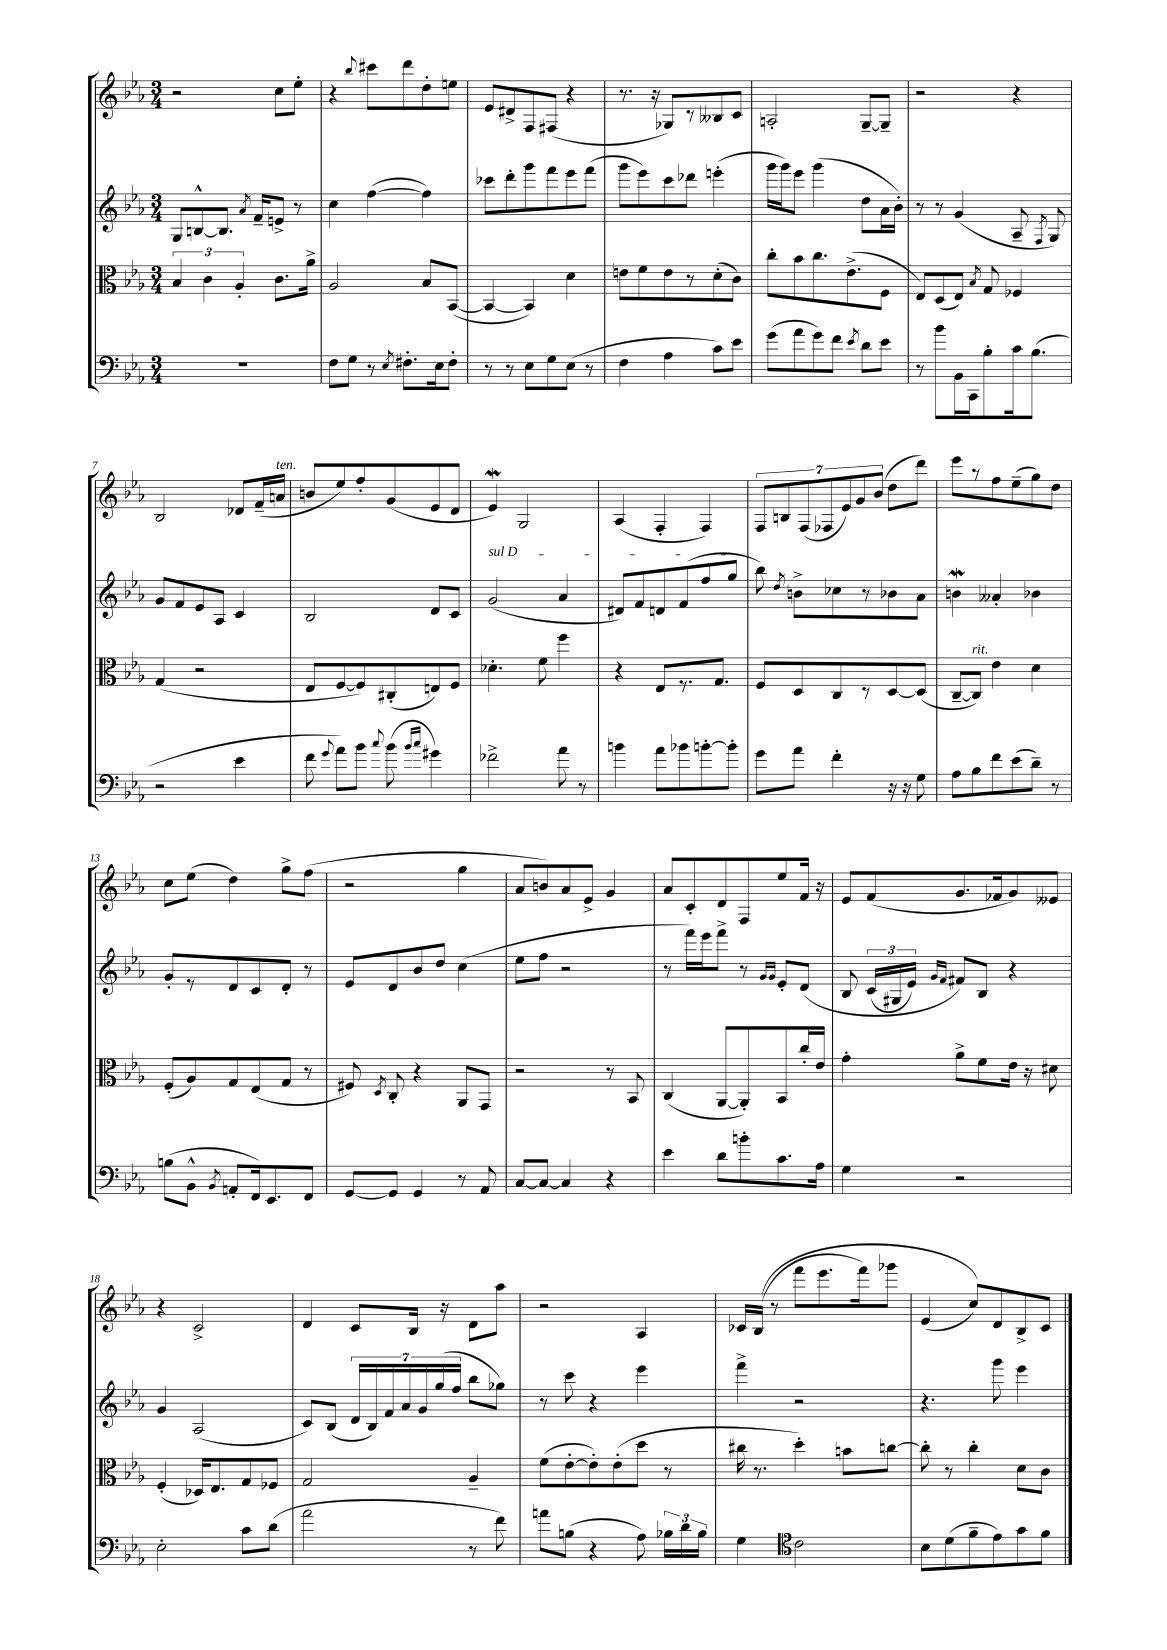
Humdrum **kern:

**kern	**kern	**kern	**kern
*part4	*part3	*part2	*part1
*staff4	*staff3	*staff2	*staff1
*clefF4	*clefC3	*clefG2	*clefG2
*k[b-e-a-]	*k[b-e-a-]	*k[b-e-a-]	*k[b-e-a-]
*M3/4	*M3/4	*M3/4	*M3/4
=1	=1	=1	=1
2.r	6B-/	8G/L	2r
.	.	[8Bn^^/	.
.	6c\	.	.
.	.	8.B/J]	.
.	6A-'/	.	.
.	.	8qa-/	.
.	.	16f~/KL	.
.	8.c\L	8en^/J	8cc\L
.	.	8r	8ee-'\J
.	16a-^\Jk	.	.
=2	=2	=2	=2
8F\L	2A-/	4cc\	4r
8G\J	.	.	.
.	.	.	8qqbb-/
8r	.	([4ff\	8ccc#X\L
8qE-/	.	.	.
8.F#X'\L	.	.	8ddd\
.	8B-/L	4ff\])	8dd'\
16E-\k	.	.	.
8F#'\J	([8BB-/J	.	8een\J
=3	=3	=3	=3
8r	4BB-/_	8ccc-X\L	8e-/L
8r	.	8ddd'\	8d#X^/
8E-\L	4BB-/])	8ggg\	8F/
8G\	.	8fff\	(8F#X/J
(8E-\J	4d\	8eee-\	4r
8r	.	(8fff\J	.
=4	=4	=4	=4
4F\	8en\L	8ggg\L	8.r
.	8f\	8eee-\)	.
.	.	.	16r
4A-\	8e\	8ccc\	8G-X/L)
.	8r	8ddd-X\J	8r
8c\L)	(8d'\	(4eeen'\	8B--X/
8e-\J	8c\J)	.	8c/J
=5	=5	=5	=5
(8g\L	8cc'\L	16ggg\LL	2An'/
.	.	16ggg\J)	.
8a-\	8b-\	8eee-\J	.
8g\)	8.cc\	(4ggg\	.
8f\J	.	.	.
.	(8.e-^\	.	.
8qe-/	.	.	.
8d\L	.	8dd\L	[8G~/L
8e-\J	8F\J	16a-\L	8G~/J]
.	.	16b-'\JJ)	.
=6	=6	=6	=6
8r	8E-/L)	8r	2r
8b-\L	(8D/	8r	.
16BB-\L	8E-/J)	(4g/	.
16CC\J	.	.	.
.	8qB-/	.	.
8B-'\	8G/	.	.
16c\k	4F-X/	8A-~/	4r
(8.B-\J	.	.	.
.	.	8qF/	.
.	.	8G/)	.
!!LO:LB:g=z
=7	=7	=7	=7
2r	(4G/	8g/L	2B-/
.	.	8f/	.
.	2r	8e-/	.
.	.	8A-/J	.
4e-\	.	4c/	8d-X/L
.	.	.	(16f~/L
!	!	!	!LO:TX:a:i:t=ten.
.	.	.	16an/JJ
=8	=8	=8	=8
8f\	8E-/L	2B-/	8bn/L
8qqg/	.	.	.
8a-\L)	[8F/	.	8ee-/)
8b-\J	8F/])	.	8ff'/
8qqcc/	.	.	.
(8b-\	(8C#X'/	.	(8g/
16qqb-/LL	.	.	.
16qqcc/JJ	.	.	.
4g#X\)	8En/)	8d/L	8e-/
.	8F/J	8c/J	8d/J
=9	=9	=9	=9
!	!	!LO:TX:a:i:t=sul D	!
2f-X^\	4.d-X'\	(2g/	4e-w/)
.	.	.	2G/
.	8f\	.	.
8a-\	4ff\	4a-/	.
8r	.	.	.
=10	=10	=10	=10
4bn\	4r	8d#X/L)	(4A-/
.	.	8f/	.
8a-\L	8E-/L	8dn/	4F'/
8b-X\	8.r	(8f/	.
[8bn'\	.	8ff/	4F/)
.	8.G/J	.	.
8b'\J]	.	8gg/J	.
=11	=11	=11	=11
8g\L	8F/L	8bb-\)	14F/L
.	.	.	14Bn/
.	.	8qdd/	.
8a-\J	8D/	8bn^\L	.
.	.	.	(14F/
.	.	.	14F-X/
4f'\	8C/	8cc-X\	.
.	.	.	14e-/)
.	.	.	14g/
.	8r	8r	.
.	.	.	(14b-/J
16r	[8D/	8b-X\	8dd\L
16r	.	.	.
8G\	(8D/J]	8a-\J	8ddd\J)
=12	=12	=12	=12
8A-\L	[8C~/L	4bnW\	8eee-\L
!	!LO:TX:a:i:t=rit.	!	!
8B-\	8C/J])	.	8r
8f\	4e-\	4a--X'/	8ff\
(8e-\	.	.	(8ee-~\
8d~\J)	4d\	4b-X\	8gg\)
8r	.	.	8dd\J
!!LO:LB:g=z
=13	=13	=13	=13
(8Bn\L	(8F'/L	8g'/L	8cc\L
8BB-^^\J	8A-/)	8r	(8ee-\J
8qBB-/	.	.	.
8AAn'/L	8G/	8d/	4dd\)
16FF/k)	(8E-/	8c/	.
8.EE-/	.	.	.
.	8G/J	8d'/J	8gg^\L
8FF/J	8r	8r	(8ff\J
=14	=14	=14	=14
[8GG/L	8F#X/)	8e-/L	2r
.	8qD/	.	.
8GG/J]	8C'/	8d/	.
4GG/	4r	8b-/	.
.	.	8dd/J	.
8r	8AA-/L	(4cc\	4gg\
8AA-/	8GG/J	.	.
=15	=15	=15	=15
[8C/L	2r	8ee-\L	8a-/L
8C/J_	.	8ff\J	8bn/)
4C/]	.	2r	8a-/
.	.	.	8e-^/J
4r	8r	.	4g/
.	8BB-/	.	.
=16	=16	=16	=16
4e-\	(4C/	8r	8a-/L
.	.	16fff\LL)	8c'/
.	.	16eee-\J	.
8d\L	[8AA-/L	8fff^\J	8d/
8bn'\	8AA-'/])	8r	8F/
.	.	16qqg/LL	.
.	.	16qqg/JJ	.
8.c\	8BB-/	8e-'/L	8ee-/
.	16cc'/L	(8d/J	16f/Jk
16A-\Jk	16e-/JJ	.	16r
=17	=17	=17	=17
4G\	4g'\	8B-/	8e-/L
.	.	(24c/LL	(8f/
.	.	24G#X/	.
.	.	24e-/JJ)	.
.	.	16qqg/LL	.
.	.	16qqf/JJ	.
2r	8a-^\L	8f#X/L)	8.g/
.	8f\	8B-/J	.
.	.	.	16f-X/k
.	16e-\Jk	4r	8g/)
.	16r	.	.
.	8d#X\	.	8e--X/J
!!LO:LB:g=z
=18	=18	=18	=18
2E-'\	(4F'/	4g/	4r
.	16D-X/KL)	(2A-/	2c^/
.	8.E-/	.	.
8c\L	8G/	.	.
(8d\J	8F-X/J	.	.
=19	=19	=19	=19
2a-\	2G/	8c/L)	4d/
.	.	(8B-/J	.
.	.	28d/LL	8c/L
.	.	28B-/)	.
.	.	28f/	.
.	.	28a-/	.
.	.	.	16B-/Jk
.	.	28g/	.
.	.	(28gg/	.
.	.	.	16r
.	.	28ff/JJ	.
8r	4A-~/	8bb-\L	8d\L
8f\)	.	8gg-X\J)	8aa-\J
=20	=20	=20	=20
8an\L	(8f\L	8r	2r
(8Bn\J	[8e-'\	8ccc\	.
4r	8e-'\])	4r	.
.	(8e-'\	.	.
8A-\)	8dd\J	4eee-\	4A-/
24B-X\LL	8r	.	.
24d\	.	.	.
24B-\JJ	.	.	.
=21	=21	=21	=21
4G\	16cc#X\	4fff^\	16c-X/LL
.	8.r	.	((16B-/JJ
.	.	.	8r
*clefC4	*	*	*
2c\	4dd'\)	2r	8fff\L
.	.	.	8.eee-\
.	8bn\L	.	.
.	.	.	16fff\k)
.	[8ccn\J	.	8ggg-X\J
=22	=22	=22	=22
8B-\L	8cc'\]	4.r	(4e-/
(8d\	8r	.	.
8f~\	4cc'\	.	8cc/L))
8e-\)	.	8ggg\	8d/
8g\	8d\L	4eee-\	8B-^/
8f\J	8c\J	.	8c/J
==	==	==	==
*-	*-	*-	*-
